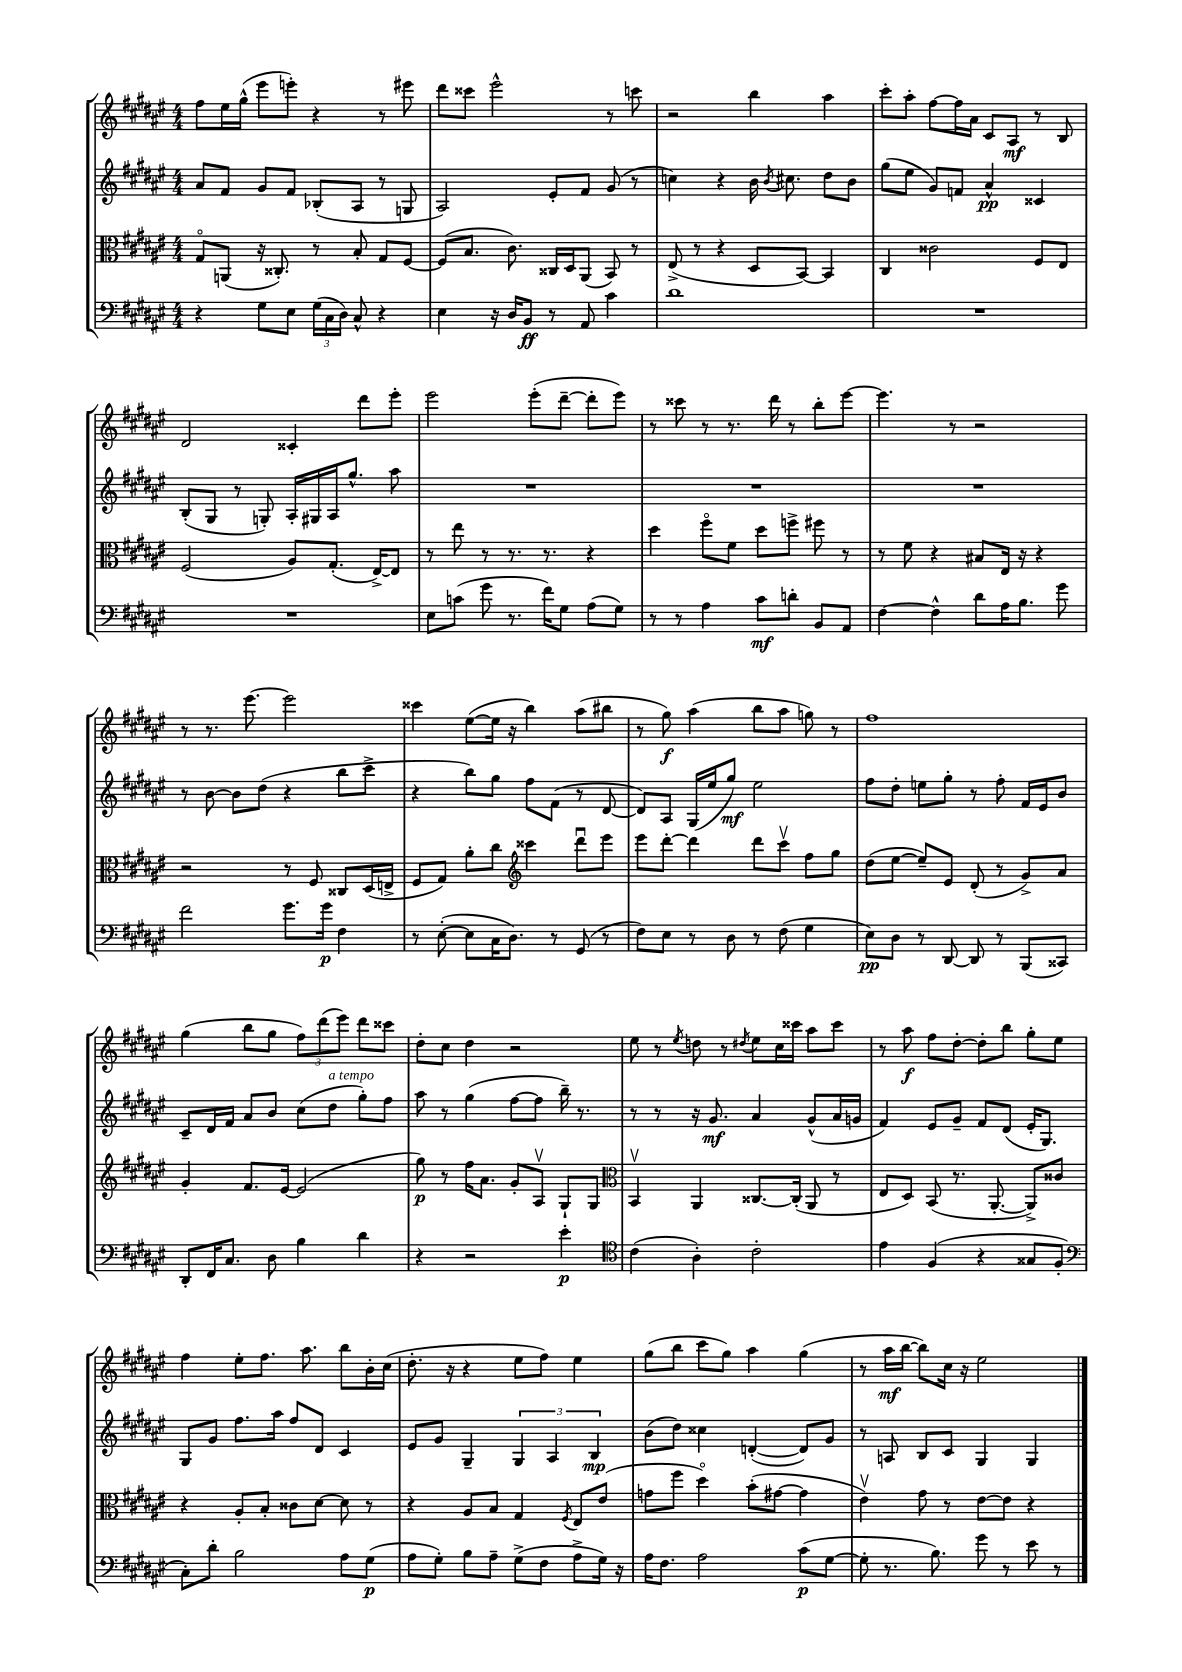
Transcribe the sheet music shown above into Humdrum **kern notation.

**kern	**kern	**kern	**kern
*staff4	*staff3	*staff2	*staff1
*clefF4	*clefC3	*clefG2	*clefG2
*k[f#c#g#d#a#e#]	*k[f#c#g#d#a#e#]	*k[f#c#g#d#a#e#]	*k[f#c#g#d#a#e#]
*M4/4	*M4/4	*M4/4	*M4/4
4r	8G#o	8a#	8ff#
.	(8AA	8f#	16ee#
.	.	.	(16gg#^^
8G#	16r	8g#	8eee#
.	8.C##')	.	.
8E#	.	8f#	8eee')
(24G#	8r	(8B-'	4r
24C#	.	.	.
24D#)	.	.	.
8C#^^	8B'	8A#	.
4r	8G#	8r	8r
.	[8F#	8G	8eee#
=	=	=	=
4E#	(8F#]	2A#)	8ddd#
.	8.B	.	8ccc##
16r	.	.	2eee#^^
16D#	8.c#)	.	.
8BB	.	.	.
8r	16C##	8e#'	.
.	16D#	.	.
8AA#	(8AA#	8f#	.
4c#	8BB)	(8g#	8r
.	8r	8r	8ccc
=	=	=	=
1d#	(8E#^	4cc)	2r
.	8r	.	.
.	4r	4r	.
.	8D#	16b	4bb
.	.	8qb	.
.	.	8.cc#	.
.	[8BB)	.	.
.	4BB]	8dd#	4aa#
.	.	8b	.
=	=	=	=
1r	4C#	(8gg#	8ccc#'
.	.	8ee#	8aa#'
.	2c##	8g#)	[8ff#
.	.	8f	16ff#]
.	.	.	16a#
.	.	4a#^^	8c#
.	.	.	8A#
.	8F#	4c##	8r
.	8E#	.	8B
=	=	=	=
1r	(2F#	(8B'	2d#
.	.	8G#	.
.	.	8r	.
.	.	8G')	.
.	8A#)	16A#'	4c##'
.	.	16G#	.
.	(8.G#'	16A#	.
.	.	8.gg#^^	.
.	.	.	8ddd#
.	[16E#^)	.	.
.	8E#]	8aa#	8eee#'
=	=	=	=
8E#	8r	1r	2eee#
(8c	8ee#	.	.
8g#	8r	.	.
8.r	8.r	.	.
.	.	.	(8eee#'
16f#)	8.r	.	.
8G#	.	.	[8ddd#~
(8A#	4r	.	8ddd#']
8G#)	.	.	8eee#)
=	=	=	=
8r	4dd#	1r	8r
8r	.	.	8ccc##
4A#	8ff#o	.	8r
.	8f#	.	8.r
8c#	8dd#	.	.
.	.	.	16ddd#
8d'	8ff^	.	8r
8BB	8ff#	.	8bb'
8AA#	8r	.	[8eee#
=	=	=	=
[4F#	8r	1r	4.eee#]
.	8f#	.	.
4F#^^]	4r	.	.
.	.	.	8r
8d#	8B#	.	2r
16A#	16E#	.	.
8.B	16r	.	.
.	4r	.	.
8g#	.	.	.
=	=	=	=
2f#	2r	8r	8r
.	.	[8b	8.r
.	.	8b]	.
.	.	.	[8.eee#
.	.	(8dd#	.
8.g#	8r	4r	2eee#]
.	8F#	.	.
16g#	.	.	.
4F#	8C##	8bb	.
.	(16D#	8ccc#^	.
.	16E^	.	.
=	=	=	=
8r	8F#	4r	4ccc##
([8E#'	8G#)	.	.
8E#]	8a#'	8bb)	([8ee#
16C#	8cc#	8gg#	16ee#]
8.D#)	.	.	16r
*	*clefG2	*	*
.	4ccc##	8ff#	4bb)
8r	.	(8f#	.
(8GG#	8ddd#u	8r	(8aa#
8r	8eee#	[8d#	8bb#
=	=	=	=
8F#)	8eee#	8d#])	8r
8E#	[8ddd#'	8A#	8gg#)
8r	4ddd#]	(16G#	(4aa#
.	.	16ee#	.
8D#	.	8gg#)	.
8r	8ddd#	2ee#	8bb
(8F#	8ccc#v	.	8aa#
4G#	8ff#	.	8gg)
.	8gg#	.	8r
=	=	=	=
8E#)	(8dd#	8ff#	1ff#
8D#	[8ee#	8dd#'	.
8r	8ee#~])	8ee	.
[8DD#	8e#	8gg#'	.
8DD#]	(8d#'	8r	.
8r	8r	8ff#'	.
(8BBB	8g#^)	16f#	.
.	.	16e#	.
8CC##)	8a#	8b	.
=	=	=	=
8DD#'	4g#'	8c#~	(4gg#
16FF#	.	16d#	.
8.C#	.	16f#	.
.	8.f#	8a#	8bb
8D#	.	8b	8gg#
.	[16e#	.	.
4B	(2e#]	(8cc#	12ff#)
.	.	.	(12ddd#
.	.	8dd#	.
.	.	.	12eee#)
4d#	.	8gg#')	8ddd#
.	.	8ff#	8ccc##
=	=	=	=
4r	8gg#)	8aa#	8dd#'
.	8r	8r	8cc#
2r	16ff#	(4gg#	4dd#
.	8.a#	.	.
.	8g#'	[8ff#	2r
.	8A#v	8ff#]	.
4e#'	8G#`	16bb~)	.
.	.	8.r	.
.	8G#	.	.
=	=	=	=
*clefC4	*clefC3	*	*
(4c#	4BBv	8r	8ee#
.	.	8r	8r
.	.	.	8qee#
4A#')	4AA#	16r	8dd
.	.	8.g#	.
.	.	.	8r
.	.	.	8qdd#
2c#'	[8.C##	4a#	8ee#
.	.	.	16cc#
.	(16C##']	.	16ccc##
.	8AA#	(8g#^^	8aa#
.	8r	16a#	8ccc##
.	.	16g	.
=	=	=	=
4e#	8E#	4f#)	8r
.	8D#)	.	8aa#
(4F#	(8BB	8e#	8ff#
.	8.r	8g#~	[8dd#'
4r	.	8f#	8dd#']
.	[8.AA#'	.	.
.	.	(8d#	8bb
8G##	8AA#^])	16e#'	8gg#'
.	.	8.G#)	.
8F#'	8c##	.	8ee#
=	=	=	=
*clefF4	*	*	*
8C#')	4r	8G#	4ff#
8d#'	.	8g#	.
2B	8A#'	8.ff#	8ee#'
.	8B'	.	8.ff#
.	.	16aa#	.
.	8c##	8ff#	.
.	.	.	8.aa#
.	[8d#	8d#	.
8A#	8d#]	4c#	8bb
(8G#	8r	.	16b'
.	.	.	(16cc#
=	=	=	=
8A#	4r	8e#	8.dd#'
8G#')	.	8g#	.
.	.	.	16r
8B	8A#	4G#~	4r
8A#~	8B	.	.
(8G#^	4G#	6G#	8ee#
8F#	.	.	8ff#)
.	.	6A#	.
.	8qF#	.	.
8A#^	8E#	.	4ee#
.	.	6B	.
16G#)	(8e#	.	.
16r	.	.	.
=	=	=	=
16A#	8g	(8b	(8gg#
8.F#	.	.	.
.	8ff#	8dd#)	8bb
2A#	4dd#o)	4cc##	8ccc#
.	.	.	8gg#)
.	(8b'	([4d'	4aa#
.	[8g#	.	.
(8c#	4g#]	8d])	(4gg#
[8G#	.	8g#	.
=	=	=	=
8G#']	4e#v)	8r	8r
8.r	.	8A	16aa#
.	.	.	[16bb
.	8g#	8B	8bb])
8.B)	.	.	.
.	8r	8c#	16cc#
.	.	.	16r
8g#	[8e#	4G#	2ee#
8r	8e#]	.	.
8e#	4r	4G#	.
8r	.	.	.
==	==	==	==
*-	*-	*-	*-
